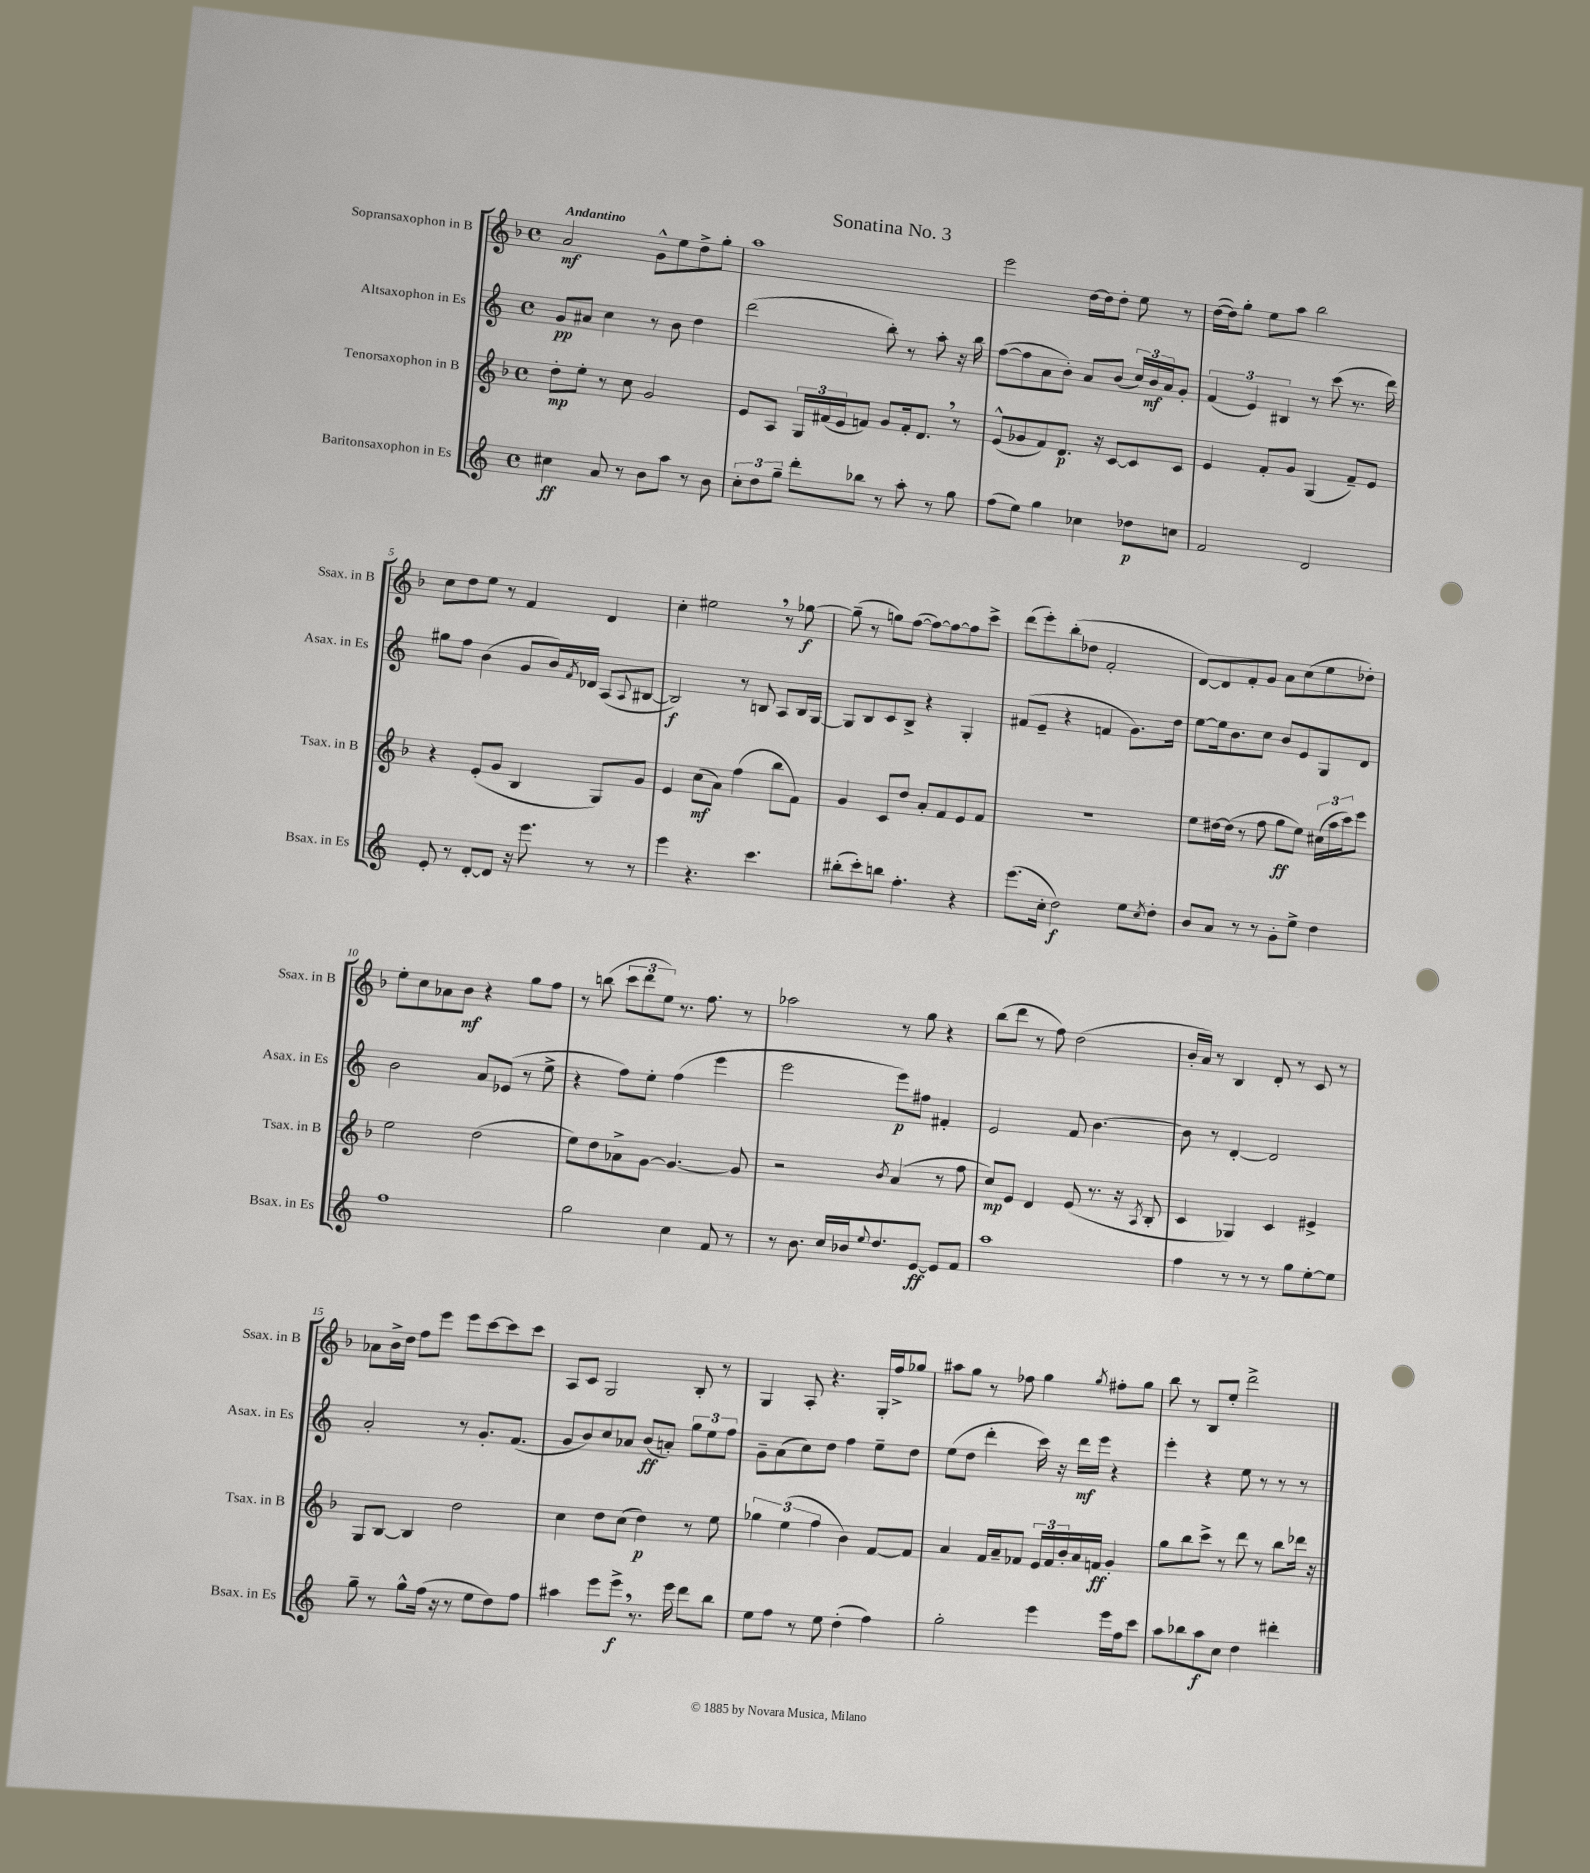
\header { title = "Sonatina No. 3" }
<<
\new StaffGroup <<
\new Staff = "s0" \with { instrumentName = "Sopransaxophon in B" shortInstrumentName = "Ssax. in B" } {
    \clef treble \key f \major \defaultTimeSignature \time 4/4 \tempo "Andantino"
    a'2\mf g'8-^ e''8 d''8-> g''8-. |
    a''1 |
    e'''2 d''16~ d''16 d''8-. e''8 r8 |
    d''16~( d''16) g''8-. e''8 a''8 bes''2 |
    c''8 d''8 e''8 r8 f'4 d'4 |
    c''4-. eis''2 \breathe r8 ges''8~\f |
    ges''8--( r8 g''8) f''8~( f''8~) f''8~ f''8 c'''8-> |
    d'''8( e'''8-.) bes''8-.( des''8 f'2-. |
    d'8~) d'8 f'8-. g'8 a'8 c''8( e''8 des''8-.) |
    e''8-. c''8 aes'8 bes'8\mf r4 g''8 f''8 |
    r8 b''8( \tuplet 3/2 { c'''8 d'''8 e''8) } r8. f''8. r8 |
    aes''2 r8 g''8 r4 |
    bes''8( d'''8 r8 f''8) d''2( |
    bes'16-. a'16) r8 bes4 d'8-. r8 c'8 r8 |
    aes'8 bes'16-> d''16 f''8 e'''8 e'''8 c'''8~ c'''8 c'''8 |
    a8 c'8 g2 bes8-. r8 |
    g4 a8-. r4. g16-. f''16-> ges''8 |
    ais''8 g''8 r8 fes''8 g''4 \acciaccatura { g''8 } fis''8-. g''8 |
    bes''8 r8 bes8 e''8-. d'''2-> \bar "|." |
}
\new Staff = "s1" \with { instrumentName = "Altsaxophon in Es" shortInstrumentName = "Asax. in Es" } {
    \clef treble \key c \major \defaultTimeSignature \time 4/4
    g'8\pp ais'8 c''4 r8 b'8 d''4 |
    d'''2( b''8-.) r8 a''8-. r16 b''16 |
    f''8~( f''8 a'8 b'8-.) a'8 b'8( \tuplet 3/2 { c''16) b'16\mf a'16 } g'8-. |
    \tuplet 3/2 { f'4( e'4) bis4 } r8 c'''8( r8. d'''16) |
    gis''8 f''8 b'4( g'8 b'16) \acciaccatura { f'8 } des'16 a8( \appoggiatura { a8 } bis8~ |
    bis2\f) r8 b8 a8 b16 g16~ |
    g8 b8 c'8 b8-> r4 g4-. |
    fis'8( e'8-- r4 f'4 g'8.) d''16 |
    e''8~ e''16 b'8. c''8 b'8 e'8 g8 d'8 |
    b'2 a'8 ees'8( r8 e''8-> |
    r4 f''8) e''8-. f''4( e'''4 |
    e'''2 e'''8\p) fis''8 fis'4-. |
    e'2 f'8 b'4.~ |
    b'8 r8 d'4~-. d'2 |
    a'2-. r8 g'8.-. f'8.( |
    g'8 b'8) c''8 aes'8 b'8\ff( a'8-.) \tuplet 3/2 { g''8 e''8 f''8 } |
    g'8-- a'8( c''8) d''8 f''4 e''8-- d''8 |
    e''8( d''8 d'''4-. c'''16) r16 d'''16\mf e'''16 r4 |
    e'''4-. r4 e''8 r8 r8 r8 \bar "|." |
}
\new Staff = "s2" \with { instrumentName = "Tenorsaxophon in B" shortInstrumentName = "Tsax. in B" } {
    \clef treble \key f \major \defaultTimeSignature \time 4/4
    d''8-.\mp e''8-. r8 c''8 g'2 |
    e'8 a8 \tuplet 3/2 { g16 fis'16( e'16 } f'8) g'8 f'16-. d'8. \breathe r8 |
    e'8-^( ges'8 f'8) d'8.\p r16 c'8~ c'8 c'8 |
    e'4 f'8-. g'8 g4( f'8--) e'8 |
    r4 e'8-.( g'8 bes4 g8) g'8 |
    e'4 c''8\mf( a'8) f''4( bes''8 f'8) |
    g'4 c'8 d''8 a'8-. f'8 e'8 f'8 |
    R1 |
    e''8 dis''16~ dis''16( r8 f''8 g''8\ff e''8) \tuplet 3/2 { cis''16( a''16 c'''16) } e'''8 |
    e''2 d''2( |
    e''8) d''8 aes'8-> g'8~ g'4.~ g'8 |
    r2 \acciaccatura { bes'8 } a'4( r8 f''8 |
    c''8\mp) e'8 d'4 e'8( r8. r16 \acciaccatura { a8 } bes8-. |
    c'4 ges4) c'4 eis'4-> |
    g8 bes8~ bes4 d''2 |
    c''4 d''8 c''8( d''4\p) r8 e''8 |
    \tuplet 3/2 { ges''4 e''4( f''4 } bes'4) f'8~ f'8 |
    a'4 f'16 a'16-- fes'8 \tuplet 3/2 { e'16 fes'16 bes'16-. } a'16 f'16\ff g'4-. |
    g''8 bes''8 c'''8-> r8 d'''8 r8 bes''8 des'''16 r16 \bar "|." |
}
\new Staff = "s3" \with { instrumentName = "Baritonsaxophon in Es" shortInstrumentName = "Bsax. in Es" } {
    \clef treble \key c \major \defaultTimeSignature \time 4/4
    cis''4\ff a'8 r8 b'8 a''8 r8 b'8 |
    \tuplet 3/2 { c''8-. d''8 g''8-- } d'''8-. bes''8 r8 a''8-. r8 g''8 |
    f''8( e''8) g''4 ces''4 des''8\p c''8 |
    f'2 d'2 |
    e'8-. r8 d'8~-. d'8 r16 e'''8. r8 r8 |
    e'''4 r4. c'''4. |
    bis''8-.( c'''8-.) b''8 f''4.-. r4 |
    e'''8.( c''16-. d''2\f) e''8 \acciaccatura { c''8 } d''8-. |
    b'8 a'8 r8 r8 g'8-. e''8-> d''4 |
    f''1 |
    g''2 c''4 f'8 r8 |
    r8 b'8. c''16 bes'16 \appoggiatura { e''8 } d''8. e'8~\ff e'8 f'8 |
    a''1 |
    f''4 r8 r8 r8 g''8 e''8~-. e''8 |
    g''8-- r8 g''8-^ f''16( r16 r8 e''8 d''8) f''8 |
    ais''4 e'''8 e'''8->\f \breathe r8. e'''16 d'''8 b''8 |
    e''8 f''8 r8 e''8 d''4-.( f''4) |
    g''2-. e'''4 e'''16 f''16 c'''8 |
    a''8 bes''8 a''8\f c''8 d''4 dis'''4-. \bar "|." |
}
>>
>>
